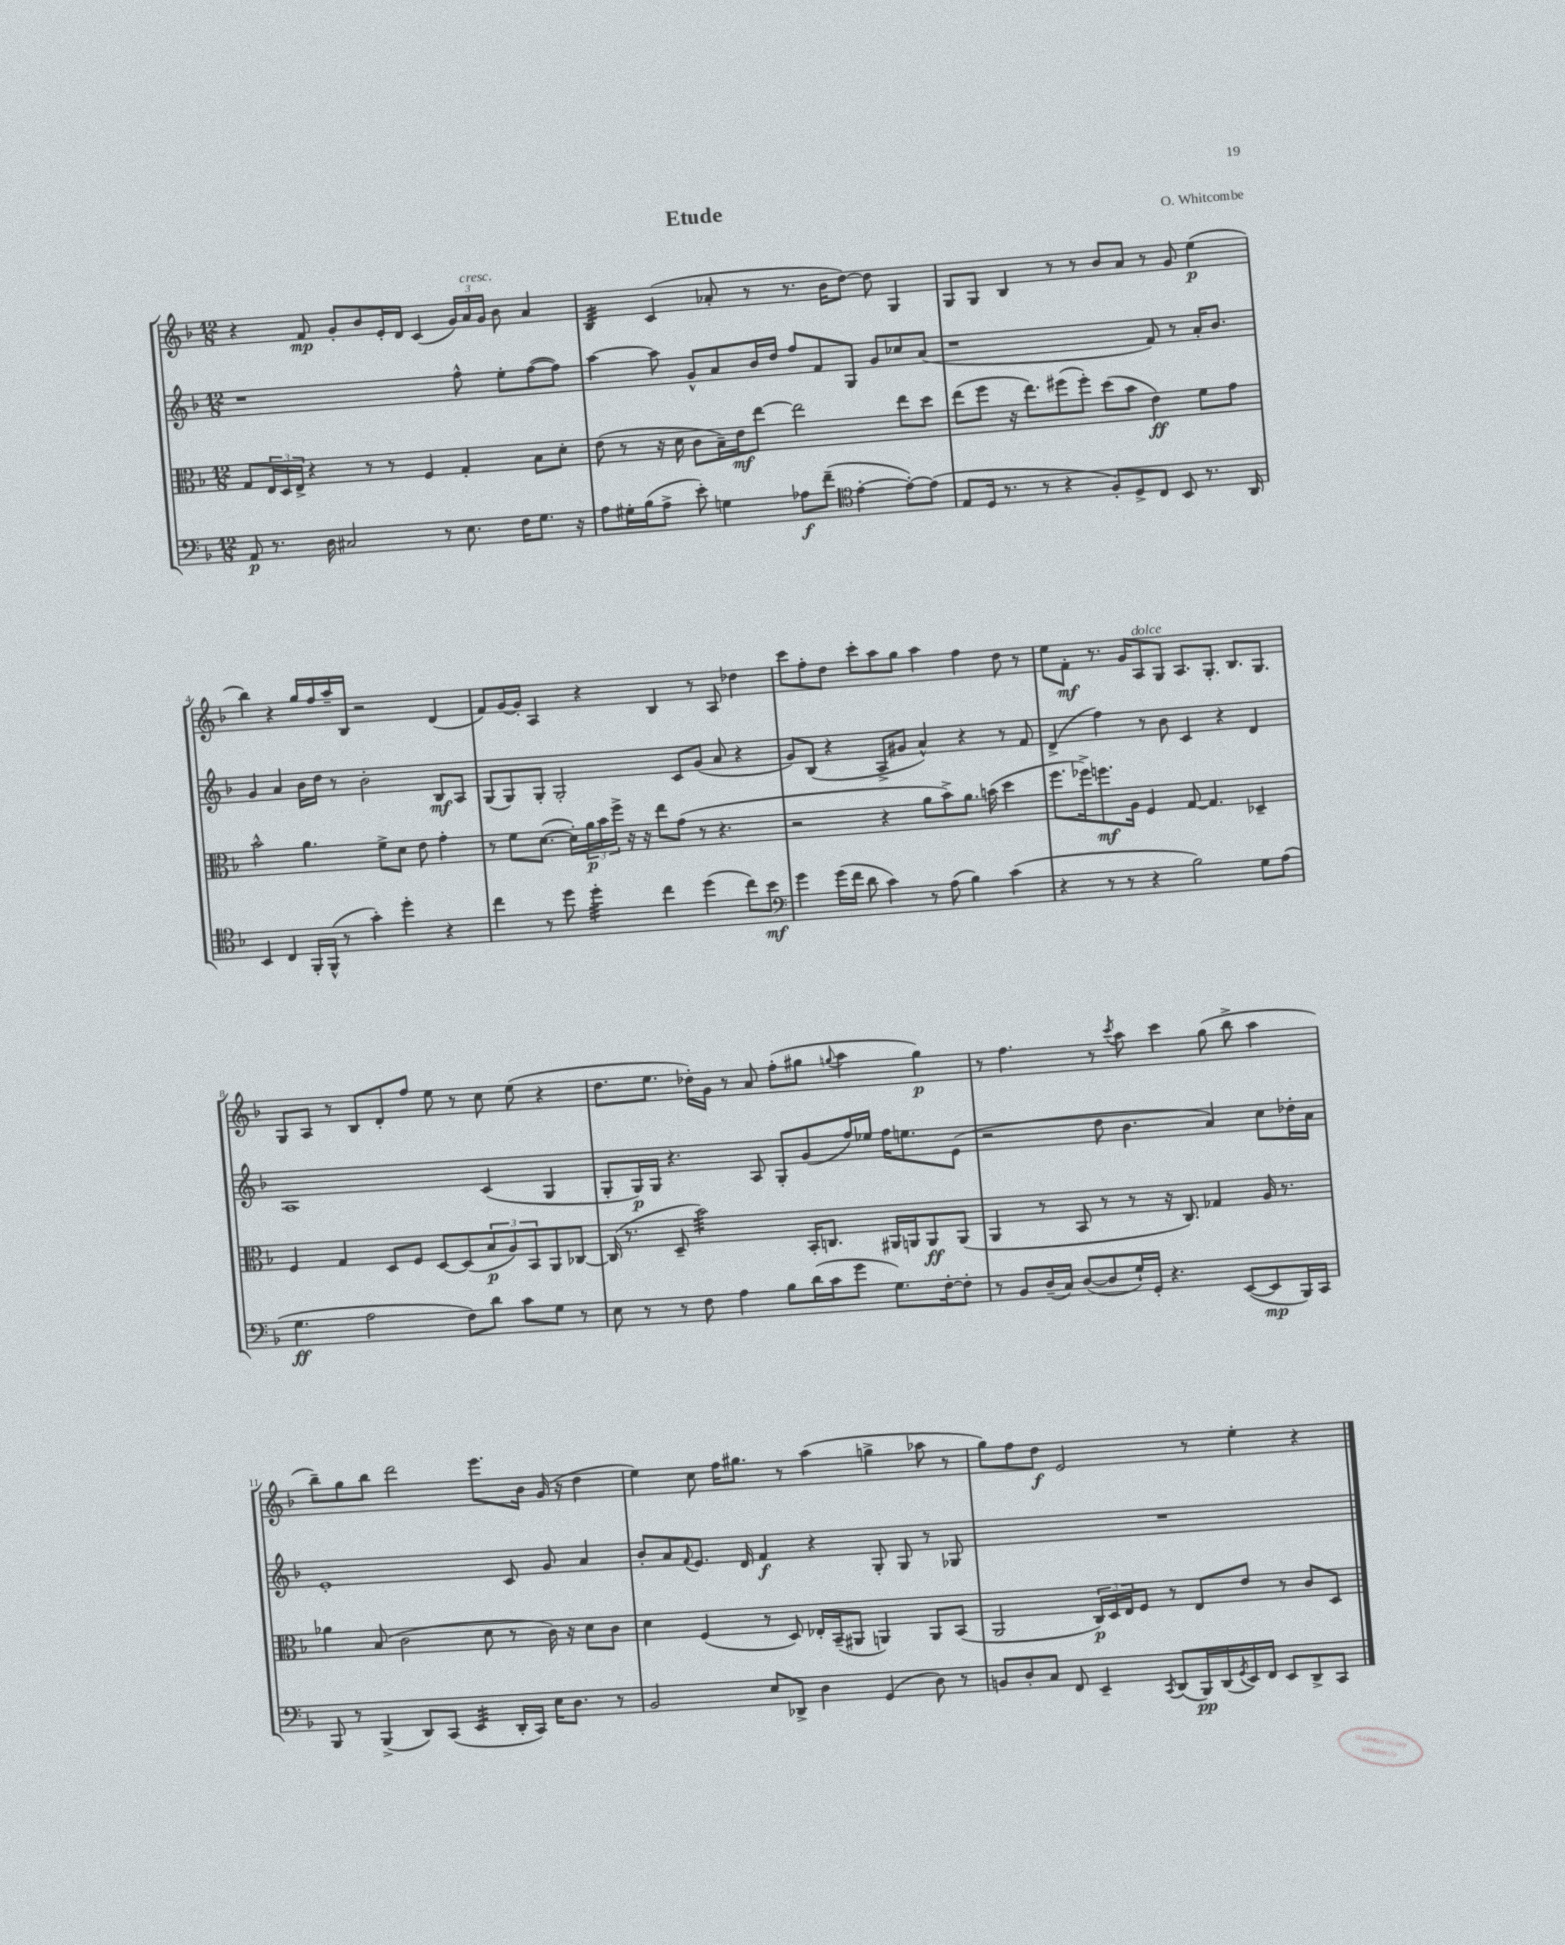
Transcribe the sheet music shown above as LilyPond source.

\header { title = "Etude" composer = "O. Whitcombe" }
<<
\new StaffGroup <<
\new Staff = "s0" {
    \clef treble \key f \major \numericTimeSignature \time 12/8
    r4 f'8\mp g'8-. bes'8 e'16-. d'16 c'4( \tuplet 3/2 { g'16) a'16^\markup { \italic "cresc." } g'16 } bes'8 a'4 |
    bes4:32 c'4( aes'8-. r8 r8. bes'16 d''8~) d''8 g4 |
    g8 g8 bes4 r8 r8 bes'8 a'8 r8 g'8 e''4\p( |
    bes''4) r4 g''16 f''16 a''16-- bes16 r2 d'4( |
    f'8) g'16~ g'16-. a4 r4 bes4 r8 a8 des''4 |
    c'''8 f''8-. d''8 c'''8-. a''8 g''8 a''4 f''4 d''8 r8 |
    e''8 f'8-.\mf r8. g'16 a8^\markup { \italic "dolce" } g8 a8. g8.-. bes8. g8. |
    g8 a8 r8 bes8 d'8-. f''8 e''8 r8 c''8 e''8( r4 |
    d''8. e''8. des''16-.) g'16 r8 a'8 f''8-.( gis''8 \appoggiatura { g''8 } a''4 g''4\p) |
    r8 f''4. r8 \acciaccatura { c'''8 } a''8 c'''4 g''8( bes''8-> a''4 |
    bes''8--) g''8 bes''8 d'''2 e'''8. bes'16 g'16( r16 d''4 |
    e''4) c''8 f''16 gis''8. r8 a''4( g''4-> aes''8 r8 |
    g''8) f''8 d''8\f e'2 r8 e''4-. r4 \bar "|." |
}
\new Staff = "s1" {
    \clef treble \key f \major \numericTimeSignature \time 12/8
    r1 f''8-^ e''8-. f''8~( f''8) |
    a''4~ a''8 g'8-^ a'8 bes'16 d''16 f''8 f'8 g8 g'8 ces''8 a'8( |
    r1 f'8) r8 a'16-. bes'8. |
    g'4 a'4 bes'16 d''16 r8 bes'2-. bes8\mf a8 |
    g8( g8) g8-. g2-. c'8 g'8( a'8 r4 |
    g'8) bes8( r4 a8-> gis'8 a'4-^) r4 r8 f'8 |
    d'4->( f''4) r8 bes'8 c'4 r4 d'4 |
    a1 c'4( g4 |
    g8-. g16\p) g16 r4. a8 g8-. g'8( f''16) ees''16 f''16 e''8. e'8( |
    r2 d''8 bes'4. a'4) c''8 des''16-. a'16 |
    e'1-. c'8 g'8 a'4 |
    bes'8-. a'8 \appoggiatura { f'8 } e'8. d'16 f'4\f r4 g8-. g8 r8 ges8 |
    R1. \bar "|." |
}
\new Staff = "s2" {
    \clef alto \key f \major \numericTimeSignature \time 12/8
    g8 \tuplet 3/2 { e16 d16 e16-> } r4 r8 r8 f4 g4-. bes8 d'8-. |
    e'8( r8 r16 d'16 c'8 bes16--) e'16\mf e''8~ e''2 e''8 d''8 |
    e''8( f''8 r16 e''8.) fis''8( fis''8-.) d''8( bes'8 e'4\ff) f'8 g'8 |
    bes'2-^ a'4. f'8-> d'8 e'8 g'4-. |
    r8 f'8 d'8.~( d'16-.) \tuplet 3/2 { a'16\p bes'16 f''16-> } r16 r16 e''8 g'8( r8 r4. |
    r2 r4 a'8 bes'8->) a'8. b'16( d''4 |
    f''8. fes''16->) f''8.\mf a16 f4 g8~ g4. des4-- |
    f4 g4 d8 f8 d8~ d8( \tuplet 3/2 { bes8\p a8) bes,8 } a,8 ces8~ |
    ces16( r8. d8-- bes'2:32) bes,16-. c8. ais,16 a,16 a,8\ff a,8( |
    a,4 r8 bes,8 r8 r8 r16 c8.) ges4 a16 r8. |
    aes'4 bes8( c'2 d'8 r8 c'16) r16 d'8 c'8 |
    d'4 f4( r8 d8) ees16-. bes,16--( ais,8 a,4) a,8 bes,8( |
    a,2 \tuplet 3/2 { c16\p) d16 e16 } f8 r8 e8 e'8 r8 c'8 d8 \bar "|." |
}
\new Staff = "s3" {
    \clef bass \key f \major \numericTimeSignature \time 12/8
    a,8\p r8. d16 cis2 r8 e8. f16 g8. r16 |
    a8 gis16-. bes16( a8-> e'8-.) g4 aes8\f f'8--( \clef tenor e'4~-. e'8~-.) e'8( |
    e8 d16 r8. r8 r4 f8-.) d8-> c8 bes,8 r8. a,16 |
    bes,4 c4 f,16-. f,16-^( r8 g'4-.) d''4-. r4 |
    c''4 r8 d''8 d''4:32-. c''4 d''4( c''8) bes'8\mf |
    \clef bass g'4 g'16( f'16 d'8 c'4) r8 a8( bes4) c'4( |
    r4 r8 r8 r4 bes2) g8 a8( |
    g4.\ff a2 f8) d'8 c'8 g8 r8 |
    e8 r8 r8 f8 a4 bes8 d'16( c'16 g'8 g8.) f16~-. f8-. |
    r8 bes,8 d16--( c16) d8~( d8 g16-!) g,16-. r4. e,8~( e,8\mp bes,,16) c,16 |
    bes,,8 r8 bes,,4->( d,8) c,8( e,4:32 d,16-. c,16) e16 d8. r8 |
    bes,2 e8 des,8-> d4 g,4( d8) r8 |
    b,8 d8-. c8 f,8 e,4-- \acciaccatura { c,8 } d,8( bes,,16\pp) d,16( \acciaccatura { g,8 } e,16) f,16 e,8 d,8-> c,8 \bar "|." |
}
>>
>>
